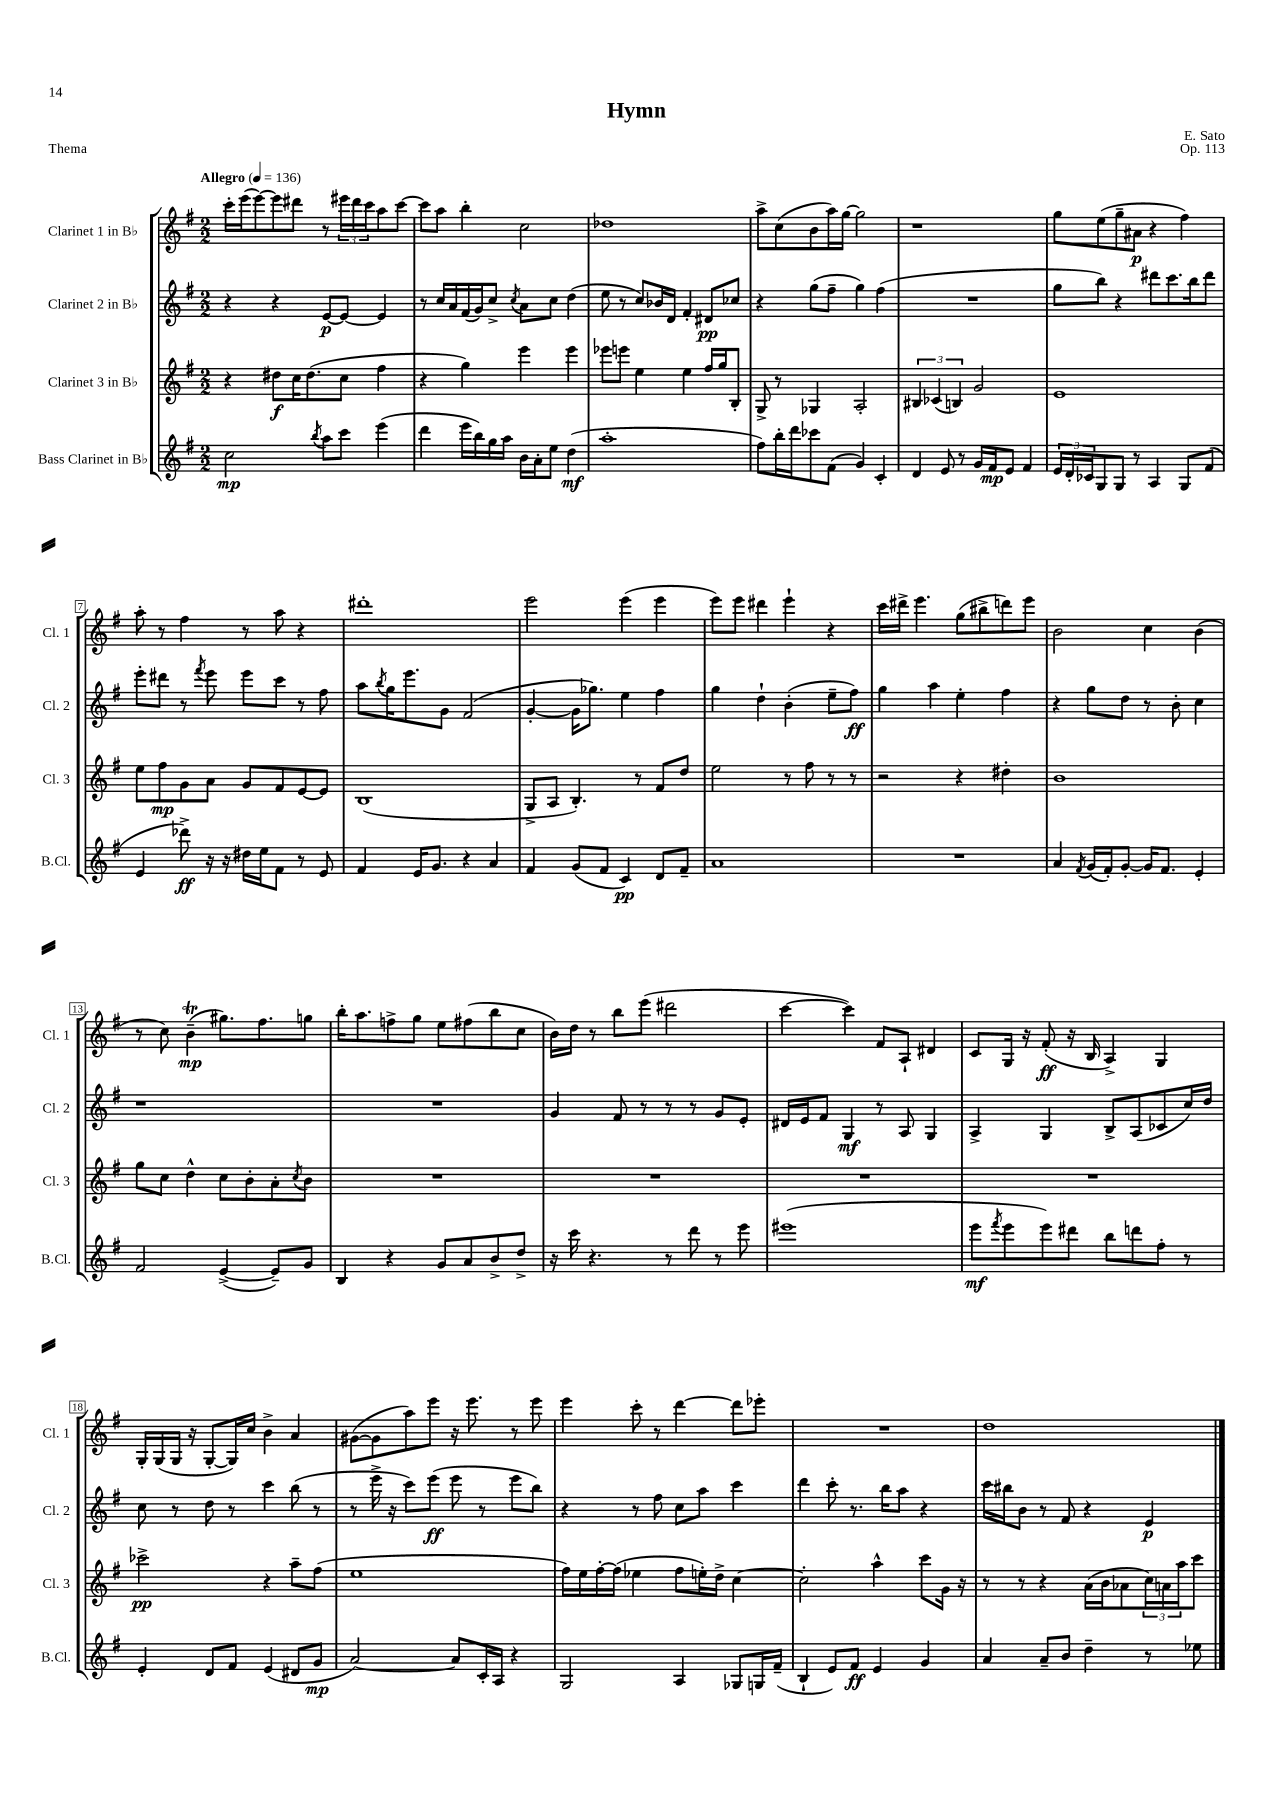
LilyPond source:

\header { title = "Hymn" composer = "E. Sato" opus = "Op. 113" piece = "Thema" }
<<
\new StaffGroup <<
\new Staff = "s0" \with { instrumentName = "Clarinet 1 in Bb" shortInstrumentName = "Cl. 1" } {
    \clef treble \key g \major \numericTimeSignature \time 2/2 \tempo "Allegro" 4 = 136
    c'''16-. e'''16( e'''8~) e'''8 dis'''8 r8 \tuplet 3/2 { eis'''16 dis'''16 c'''16 } a''8 c'''8~ |
    c'''8 a''8 b''4-. c''2 |
    des''1 |
    a''8-> c''8( b'8 a''16) g''16~ g''2 |
    r1 |
    g''8 e''8( g''8-- ais'8\p r4 fis''4) |
    a''8-. r8 fis''4 r8 a''8 r4 |
    dis'''1-. |
    e'''2 e'''4( e'''4 |
    e'''8) e'''8 dis'''4 e'''4-! r4 |
    c'''16 dis'''16-> e'''4. g''8( bis''8-> d'''8) e'''8 |
    b'2 c''4 b'4( |
    r8 c''8) b'4--\trill\mp( gis''8.) fis''8. g''8 |
    b''16-. a''8. f''8-> g''8 e''8 fis''8( b''8 c''8 |
    b'16) d''16 r8 b''8 e'''8( dis'''2 |
    c'''4~ c'''4) fis'8 a8-! dis'4 |
    c'8 g16 r16 fis'8-.\ff( r16 b16 a4->) g4 |
    g16-. g16( g16 r16 g8~-. g16) c''16 b'4-> a'4 |
    gis'8~( gis'8 a''8) e'''8 r16 e'''8. r8 e'''8 |
    e'''4 c'''8-. r8 d'''4~ d'''8 ees'''8-. |
    R1 |
    d''1 \bar "|." |
}
\new Staff = "s1" \with { instrumentName = "Clarinet 2 in Bb" shortInstrumentName = "Cl. 2" } {
    \clef treble \key g \major \numericTimeSignature \time 2/2
    r4 r4 e'8~\p e'8~ e'4 |
    r8 c''16 a'16 fis'16( g'16) c''8-> \acciaccatura { c''8 } a'8 c''8 d''4( |
    e''8 r8 c''8) bes'16 d'16 fis'4-. dis'8\pp ces''8 |
    r4 g''8( fis''8-- g''4) fis''4( |
    R1 |
    g''8 b''8) r4 dis'''8 c'''8. b''16 dis'''8 |
    e'''8-. dis'''8 r8 \acciaccatura { fis'''8 } e'''8 e'''8 c'''8 r8 fis''8 |
    a''8 \acciaccatura { b''8 } g''16 e'''8. g'8 fis'2( |
    g'4~-. g'16 ges''8.) e''4 fis''4 |
    g''4 d''4-! b'4-.( e''8-- fis''8\ff) |
    g''4 a''4 e''4-. fis''4 |
    r4 g''8 d''8 r8 b'8-. c''4 |
    r1 |
    R1 |
    g'4 fis'8 r8 r8 r8 g'8 e'8-. |
    dis'16 e'16 fis'8 g4\mf r8 a8 g4 |
    a4-> g4 b8-> a8( ces'8 c''16) d''16 |
    c''8 r8 d''8 r8 c'''4 b''8( r8 |
    r8 e'''16-> r16 c'''8) e'''8\ff( e'''8 r8 e'''8 b''8) |
    r4 r8 fis''8 c''8 a''8 c'''4 |
    d'''4 c'''8-. r8. b''16 a''8 r4 |
    c'''16 bis''16 b'8 r8 fis'8 r4 e'4\p \bar "|." |
}
\new Staff = "s2" \with { instrumentName = "Clarinet 3 in Bb" shortInstrumentName = "Cl. 3" } {
    \clef treble \key g \major \numericTimeSignature \time 2/2
    r4 dis''8\f c''16 dis''8.( c''8 fis''4 |
    r4 g''4) e'''4 e'''4 |
    ees'''8 e'''8 e''4 e''4 fis''16 g''16 b8-. |
    g8-> r8 ges4 a2-. |
    \tuplet 3/2 { bis4 ces'4( b4) } g'2 |
    e'1 |
    e''8 fis''8\mp g'8 a'8 g'8 fis'8 e'8~ e'8 |
    b1( |
    g8-> a8 b4.-.) r8 fis'8 d''8 |
    e''2 r8 fis''8 r8 r8 |
    r2 r4 dis''4-. |
    b'1 |
    g''8 c''8 d''4-^ c''8 b'8-. a'8-. \acciaccatura { c''8 } b'8 |
    R1 |
    R1 |
    R1 |
    R1 |
    ces'''2->\pp r4 a''8-- fis''8( |
    e''1 |
    fis''16) e''16 fis''16~-. fis''16( ees''4 fis''8 e''16-.) d''16-> c''4~ |
    c''2-. a''4-^ c'''8 g'16 r16 |
    r8 r8 r4 a'16( b'16 aes'8 \tuplet 3/2 { c''16) a'16 a''16 } c'''8 \bar "|." |
}
\new Staff = "s3" \with { instrumentName = "Bass Clarinet in Bb" shortInstrumentName = "B.Cl." } {
    \clef treble \key g \major \numericTimeSignature \time 2/2
    c''2\mp \acciaccatura { b''8 } a''8 c'''8 e'''4( |
    d'''4 e'''16 b''16) g''16 a''16 b'16 a'16-. e''8 d''4\mf( |
    a''1-. |
    fis''8) b''16-. d'''16 ces'''8 fis'8( g'4) c'4-. |
    d'4 e'8 r8 g'16 fis'16\mp e'8 fis'4 |
    \tuplet 3/2 { e'16 d'16-. ces'16 } g8 g8 r8 a4 g8 fis'8( |
    e'4 des'''8->\ff) r16 r16 dis''16 e''16 fis'8 r8 e'8 |
    fis'4 e'16 g'8. r4 a'4 |
    fis'4 g'8( fis'8 c'4\pp) d'8 fis'8-- |
    a'1 |
    R1 |
    a'4 \acciaccatura { fis'8 } g'16( fis'16-.) g'8~-. g'16 fis'8. e'4-. |
    fis'2 e'4~->( e'8--) g'8 |
    b4 r4 g'8 a'8 b'8-> d''8-> |
    r16 c'''16 r4. r8 d'''8 r8 e'''8 |
    eis'''1( |
    e'''8\mf \acciaccatura { fis'''8 } e'''8 e'''8) dis'''8 b''8 d'''8 fis''8-. r8 |
    e'4-. d'8 fis'8 e'4( dis'8 g'8\mp |
    a'2~) a'8 c'16-. a16 r4 |
    g2 a4 ges8 g16 fis'16--( |
    b4-! e'8) fis'8\ff e'4 g'4 |
    a'4 a'8-- b'8 d''4-- r8 ees''8 \bar "|." |
}
>>
>>
\layout { \context { \Score \override BarNumber.stencil = #(make-stencil-boxer 0.1 0.3 ly:text-interface::print) } }
